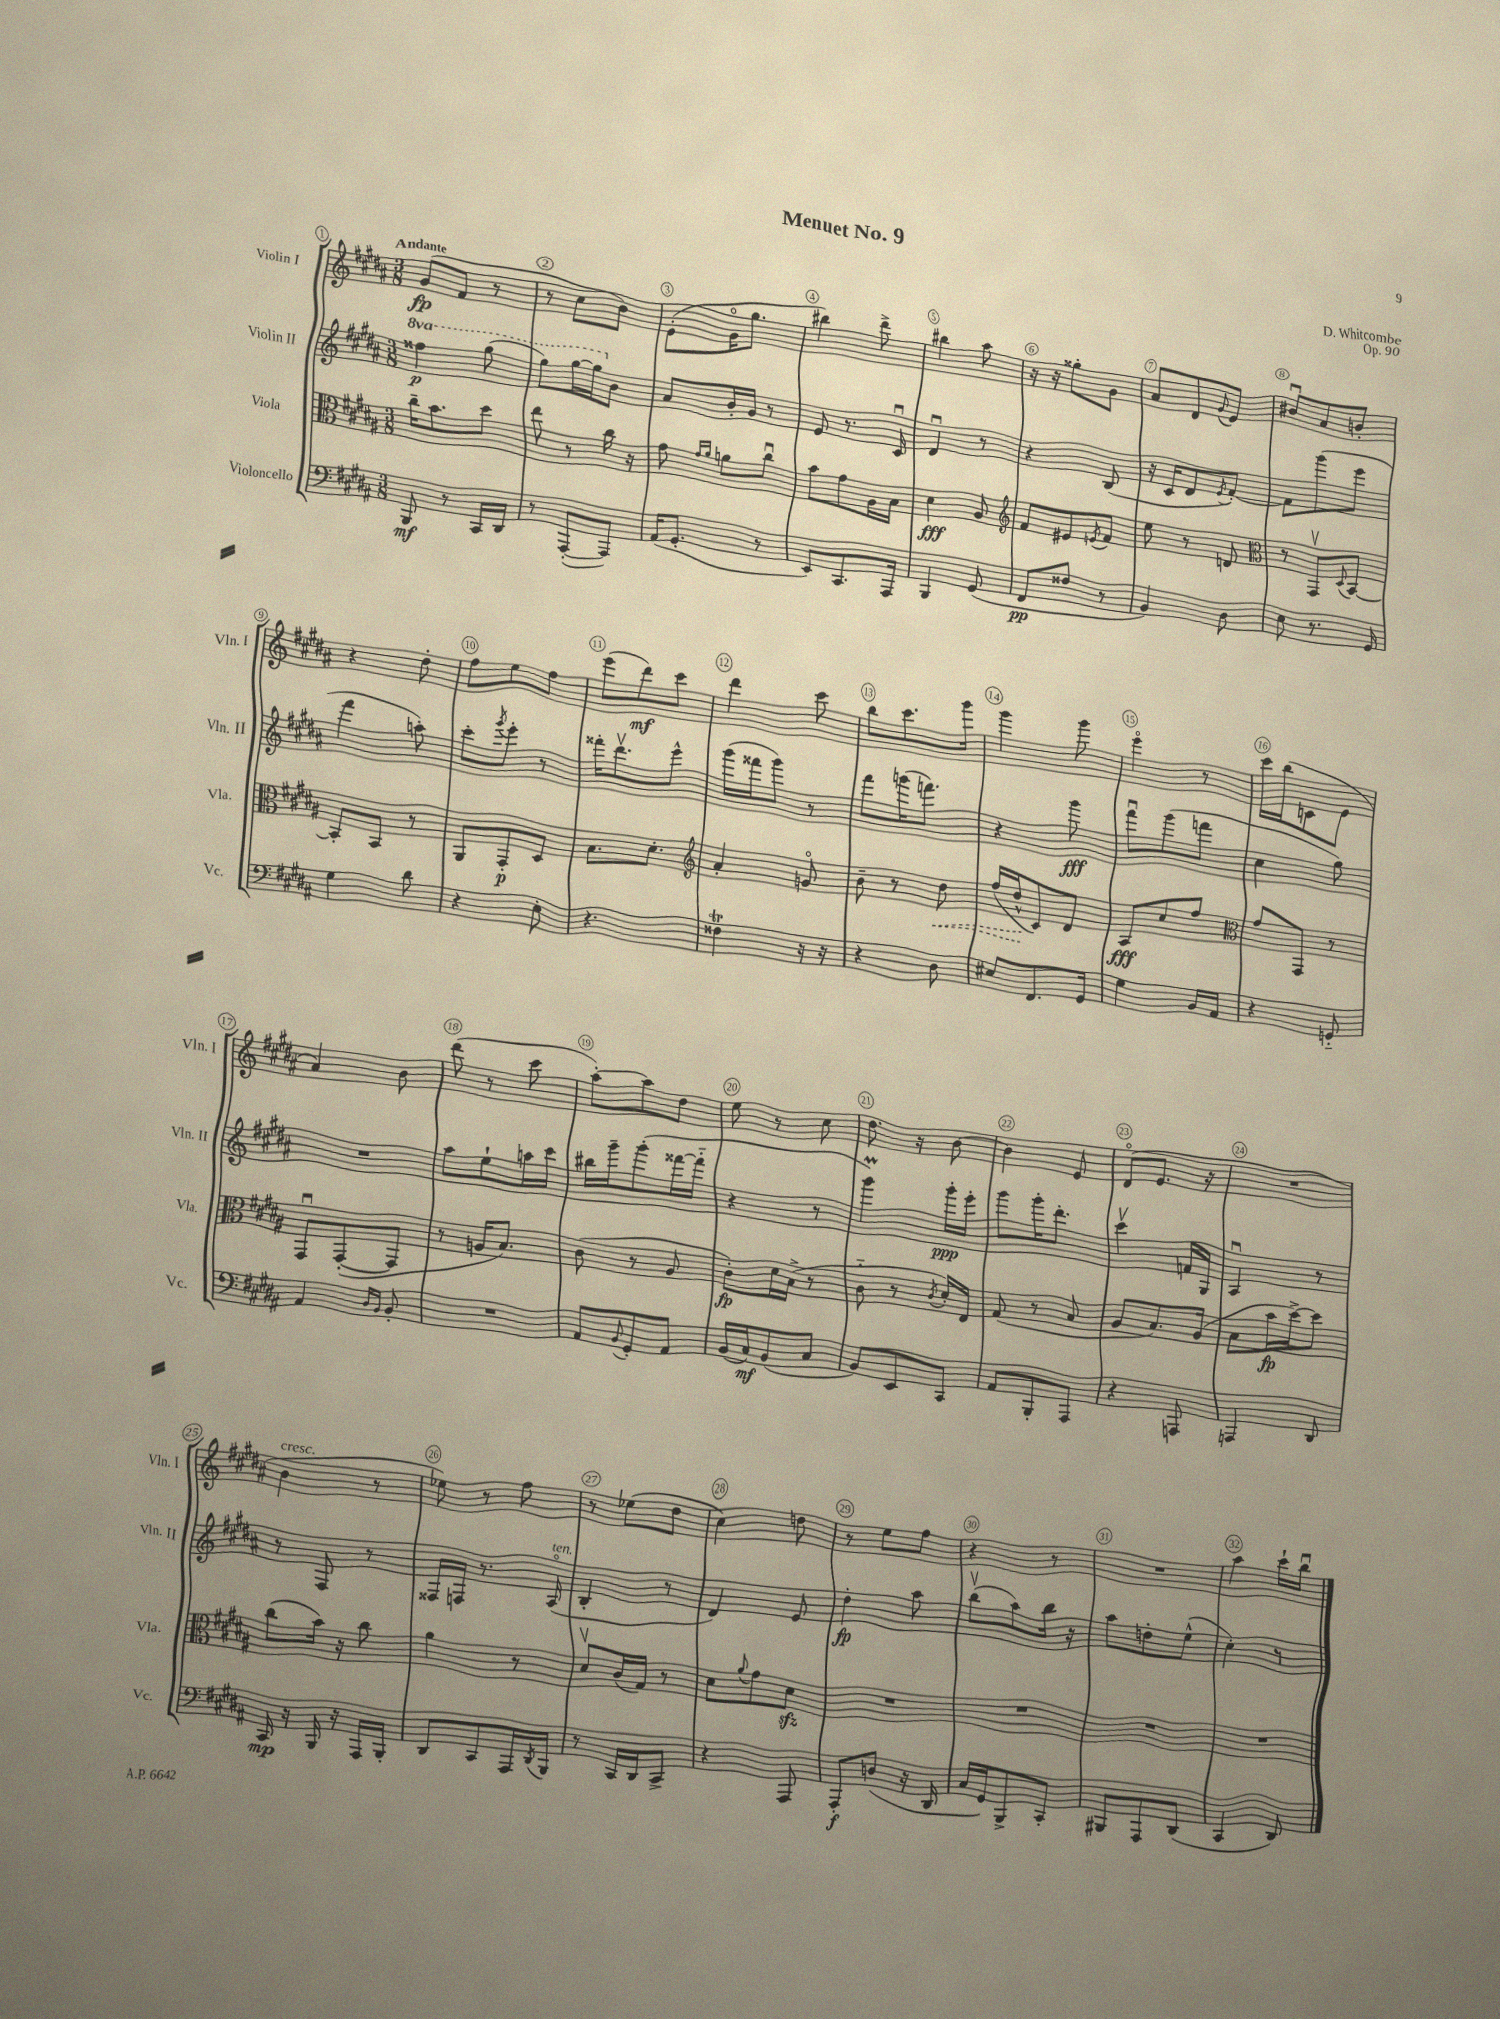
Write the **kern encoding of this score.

**kern	**kern	**kern	**kern
*staff4	*staff3	*staff2	*staff1
*clefF4	*clefC3	*clefG2	*clefG2
*k[f#c#g#d#a#]	*k[f#c#g#d#a#]	*k[f#c#g#d#a#]	*k[f#c#g#d#a#]
*M3/8	*M3/8	*M3/8	*M3/8
8BBB/	16cc#~\LK	4fff##\	(8g#/L
.	8.b\	.	.
8r	.	.	8f#/J
16CC#/LL	8dd#\J	(8ggg#\	8r
16DD#/JJ	.	.	.
=	=	=	=
8r	8ee\	8ggg#\L)	8r
([8AAA#'/L	8r	[16ggg#\L	8cc#\L
.	.	16ggg#\]J	.
8AAA#/]J)	16cc#\	8b\J	8b\J)
.	16r	.	.
=	=	=	=
(16AA#/LK	8g#\	8a#/L	(8e'\L
8.GG#'/J	.	.	.
.	16qqg#/LL	.	.
.	16qqa#/JJ	.	.
.	8a\L	16b'/L	16g#o\K
.	.	16g#/JJ	8.gg#\J
8r	8cc#u\J	8r	.
=	=	=	=
8EE/L)	8b\L	8e/	4bb#\)
8.CC#/	8g#\	8.r	.
.	16A#\L	.	8ddd#^\
16AAA#/Jk	16B\JJ	16c#u/	.
=	=	=	=
4BBB/	4d#\	4d#u/	4bb#\
(8GG#/	8A#/	8r	8aa#\
=	=	=	=
*	*clefG2	*	*
8FF#/L	8f#/L	4r	16r
.	.	.	16r
8F##/J	8e#/	.	8gg##'\L
.	8qe/	.	.
8r	8f#/J	(8B/	8g#\J
=	=	=	=
4BB/)	8ee\	16r	8a#/L
.	.	16c#/LK	.
.	8r	8d#/	8d#/
.	.	8qe/	8qqg#/
8D#\	8d/	[8f#'/J)	8e/J
=	=	=	=
*	*clefC3	*	*
8E\	8r	8f#\]L	8b#u/L
8.r	8GG#v/L	(8ggg#\	8a#/
.	8qqD#/	.	.
.	[8BB/J	8eee\J	8b'/J
16GG#/	.	.	.
=	=	=	=
4G#\	8BB'/]L	4fff#\	4r
.	8BB/J	.	.
8d#\	8r	8aa'\)	8dd#'\
=	=	=	=
4r	8AA#/L	8ccc#'\L	8ff#\L
.	.	8qggg#/	.
.	8GG#'/	8eee'\J	8ee\
8E'\	8D#/J	8r	8ff#\J
=	=	=	=
4.r	8.B\L	16fff##'\LK	(8eee\L
.	.	8.ddd#v\	.
.	.	.	8ddd#\)
.	8.d#'\J	.	.
.	.	8eee^^\J	8ccc#\J
=	=	=	=
*	*clefG2	*	*
4F##\	4a#'/	(16ggg#\LL	4ddd#\
.	.	16fff##\J	.
.	.	8ggg#\J)	.
16r	8go/	8r	8ccc#\
16r	.	.	.
=	=	=	=
4r	8b~\	8fff#\L	8bb\L
.	8r	(16ggg\K	8.ccc#\
.	.	8.fff\J)	.
8D#\	8dd#\	.	.
.	.	.	16ggg#\Jk
=	=	=	=
8E#/L	(16ff#/LL	4r	4ggg#\
.	16dd#^^/J	.	.
8.FF#/	8c#/)	.	.
.	8d#/J	8ggg#\	8ggg#\
16GG#/Jk	.	.	.
=	=	=	=
4G#\	8A#/L	8fff#u\L	4eeeo\
.	8cc#/	(8ggg#\	.
16BB/LL	8ff#/J	8fff\J	8r
16AA#/JJ	.	.	.
=	=	=	=
*	*clefC3	*	*
4r	8g#/L	4cc#\	16ccc#\LL
.	.	.	(16bb\J
.	8GG#/J	.	8c\
8GG'~/	8r	8gg#\)	8e\J
=	=	=	=
4AA#/	8GG#u/L	4.r	4a#/)
.	([8GG#'/	.	.
16qqD#/LL	.	.	.
16qqBB/JJ	.	.	.
8BB'/	8GG#/]J	.	8b\
=	=	=	=
4.r	8r	8aa#\L	(8ddd#\
.	16A/LK	8ee`\	8r
.	8.B/J)	.	.
.	.	16aa\L	8ccc#\
.	.	16ccc#\JJ	.
=	=	=	=
8AA#/L	(8c#\	16bb#\LL	[8aa#'\L)
.	.	16ggg#~\J	.
8qqBB/	.	.	.
8GG#'/	8r	(8ggg#'\	8aa#\]
8AA#/J	8A#/	[16fff##\L	8dd#\J
.	.	16fff##'~\]JJ	.
=	=	=	=
(16BB/LL	8c#'\L)	4r	8ee\
16C#/J)	.	.	.
(8BB/	16d#\L	.	8r
.	(16B^\JJ	.	.
8C#/J	8r	8r	8cc#\
=	=	=	=
8BB/L)	8c#'~\	4ggg#\)	8.dd#\
8EE/	8r	.	.
.	.	.	16r
.	8qc#/	.	.
8CC#/J	16d#'/LL)	16ggg#'\LL	[8b\
.	16E/JJ	16eee'\JJ	.
=	=	=	=
8AA#/L	(8G#/	8ggg#\L	4b\]
8BBB'/	8r	16ggg#'\K	.
.	.	8.ddd#'\J	.
8AAA#/J	8B/	.	8e/
=	=	=	=
4r	8A#/L	4ccc#v\	(8d#o/L
.	8.B/)	.	8.e/J
8AAA/	.	16f/LL	.
.	(16A#/Jk	16G#/JJ	16r
=	=	=	=
4AAA/	8B\L	4A#u/	4.r
.	16b\L	.	.
.	[16dd#^\J)	.	.
8DD#/	8dd#\]J	8r	.
=	=	=	=
16CC#/	(8cc#\L	8r	4b\
16r	.	.	.
16BBB/	16b\Jk)	8F#/	.
16r	16r	.	.
16AAA#/LL	8cc#\	8r	8r
16BBB'/JJ	.	.	.
=	=	=	=
8DD#/L	4a#\	16F##/LL	8ee-\)
.	.	16F/JJ	.
8CC#/	.	8.r	8r
16AAA#/L	8r	.	8ff#\
8qDD#/	.	.	.
16BBB/JJ	.	(16A#o/	.
=	=	=	=
8r	8d#v/L	4B'/	8r
16CC#/LL	(16c#/L	.	(8ee-\L
16DD#/J	16G#/JJ)	.	.
8CC#^/J	8r	8r	8dd#\J
=	=	=	=
4r	8d#\L	4d#/)	4cc#\)
.	8qqa#/	.	.
.	8g#\	.	.
8AAA#/	8d#\J	8e/	8dd\
=	=	=	=
8AAA#'/L	4.r	4dd#'\	8r
(8D/J	.	.	8ee\L
16r	.	8aa#\	8ff#\J
16DD#/	.	.	.
=	=	=	=
16C#/LL	4.r	(8bbv\L	4r
16GG#/J)	.	.	.
8BBB^/	.	8aa#\)	.
8CC#'/J	.	16bb\Jk	8r
.	.	16r	.
=	=	=	=
8BBB#/L	4.r	8aa#\L	4.r
8AAA#/	.	8dd'\	.
(8DD#/J	.	(8ee^^\J	.
=	=	=	=
4CC#/	4.r	4cc#'\)	4aa#\
8DD#/)	.	8r	16ccc#`\LL
.	.	.	16bbu\JJ
==	==	==	==
*-	*-	*-	*-
